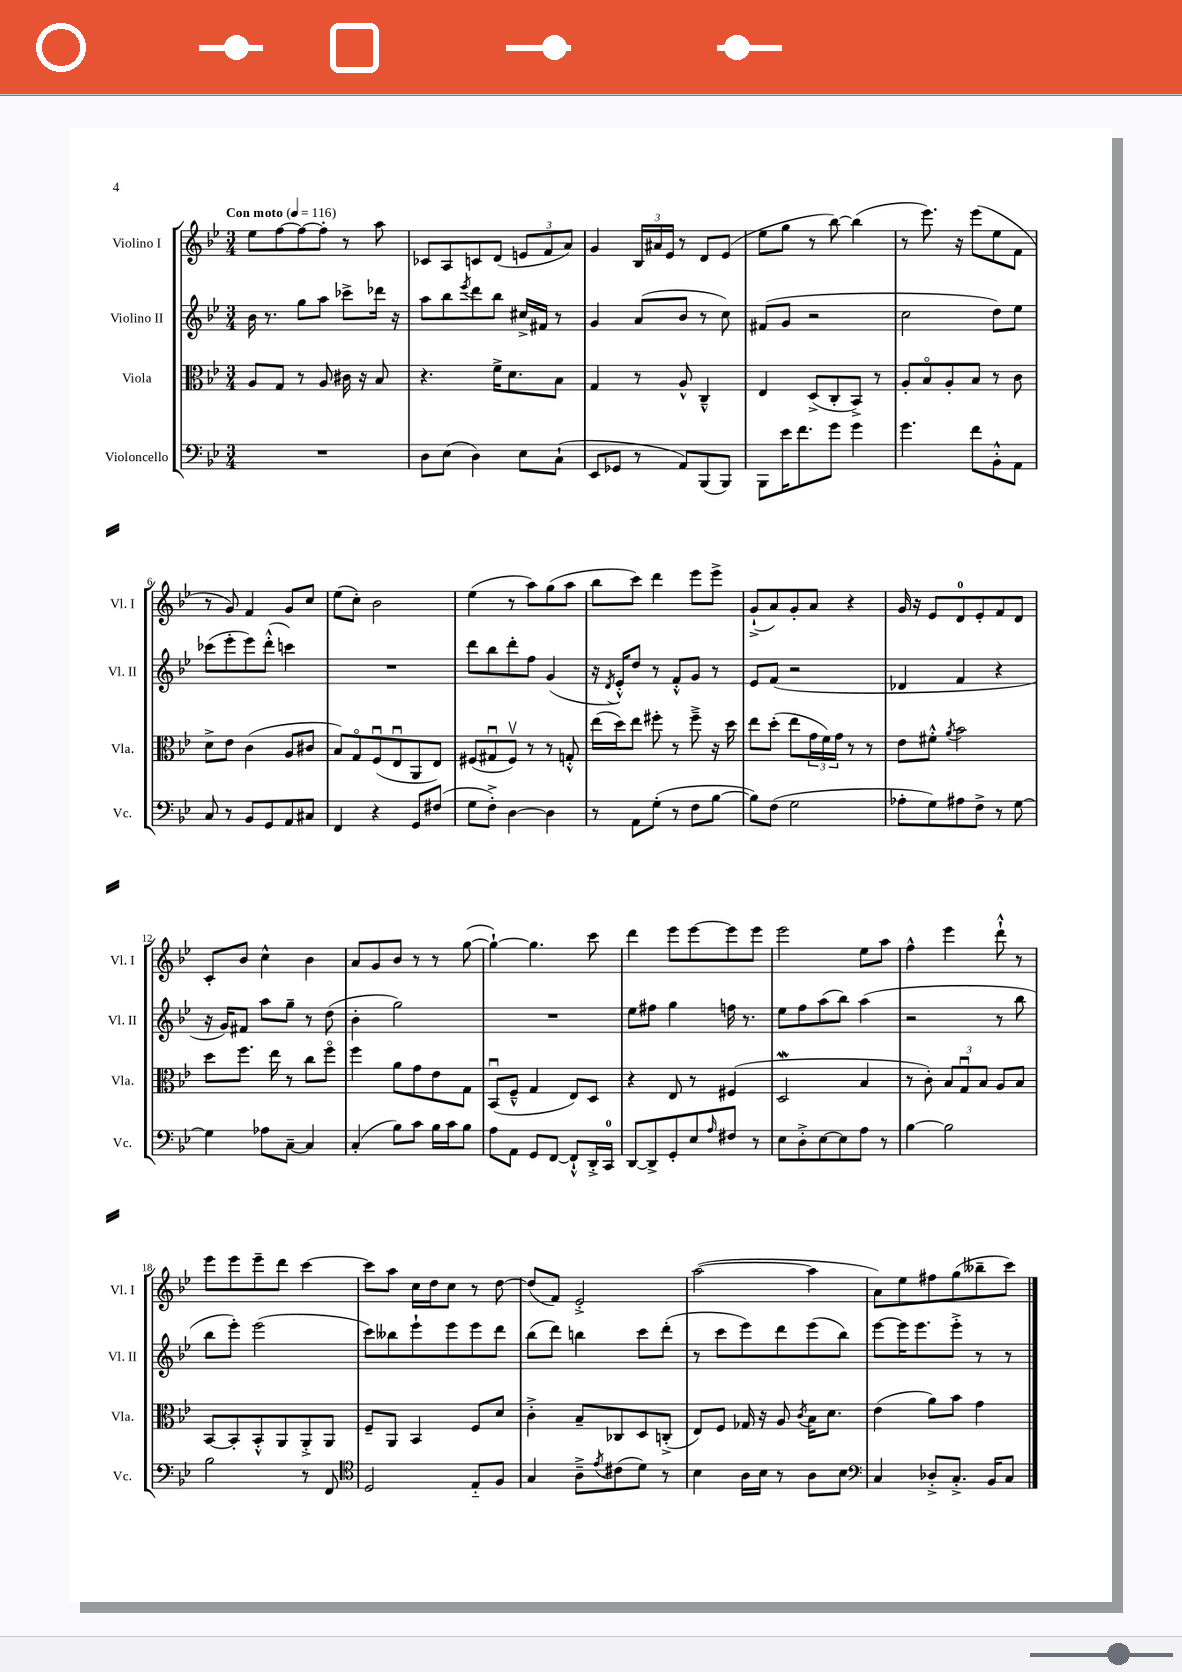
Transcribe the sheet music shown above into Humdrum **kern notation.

**kern	**kern	**kern	**kern
*staff4	*staff3	*staff2	*staff1
*clefF4	*clefC3	*clefG2	*clefG2
*k[b-e-]	*k[b-e-]	*k[b-e-]	*k[b-e-]
*M3/4	*M3/4	*M3/4	*M3/4
*MM116	*MM116	*MM116	*MM116
2.r	8A	16b-	8ee-
.	.	8.r	.
.	8G	.	[8ff
.	8r	8gg	8ff_
.	8A	8aa	8ff']
.	16c#	8ccc-^	8r
.	16r	.	.
.	8B-	16ddd-	8aa
.	.	16r	.
=	=	=	=
8D	4.r	8aa	8c-
(8E-	.	8bb-	8A
.	.	8qeee-	.
4D)	.	8ddd	8c
.	16f^	8bb-	(8d
.	8.d	.	.
8E-	.	16cc#^	12e
.	.	16f#	.
.	.	.	12f
(8C`	8B-	8r	.
.	.	.	12a)
=	=	=	=
8EE-	4G	4g	4g
8GG-	.	.	.
8r	8r	(8a	24B-
.	.	.	24a#
.	.	.	24e-
8AA)	8A^^	8b-	8r
(8BBB-	4C~^^	8r	8d
8BBB-)	.	8cc)	(8e-
=	=	=	=
8BBB-	4E-	(8f#	8ee-
16e-	.	8g	8gg
8.f	.	.	.
.	(8D^	2r	8r
8g	8C'	.	[8bb-)
4g	8BB-^)	.	(4bb-]
.	8r	.	.
=	=	=	=
4.g	8A'	2cc	8r
.	8B-o	.	8.eee-)
.	8A'	.	.
.	.	.	16r
8f	8B-	.	(8eee-
8BB-'^^	8r	8dd)	8ee-
8AA	8c	8ee-	8f
=	=	=	=
8C	8d^	(8ccc-	8r
8r	8e-	8eee-'	8g)
8BB-	(4c	8eee-)	4f
8GG	.	(8ddd'^^	.
8AA	8A	4ccc)	8g
8C#	8c#	.	8cc
=	=	=	=
4FF	8B-)	2.r	(8ee-
.	8Go	.	8cc')
4r	(8Fu	.	2b-
.	8E-u	.	.
8GG	8AA	.	.
(8F#	8E-)	.	.
=	=	=	=
8G	(8F#	8ddd	(4ee-
8F'^)	8G#u	8bb-	.
[4D	8F#v)	8ddd'	8r
.	8r	8ff	8aa)
4D]	8r	(4g	(8gg
.	8G'^^	.	8aa
=	=	=	=
8r	(16ee-	16r	8bb-
.	.	8qd	.
.	16dd)	16e-'^^)	.
8AA	8ee-	8dd	8ccc)
(8G'	8ff#'	8r	4ddd
8r	8r	8f'^^	.
8F	8ff#~^	8g	8eee-
[8B-	16r	8r	8eee-^
.	16dd	.	.
=	=	=	=
8B-])	8ee-	8e-	(8g`^
(8F	(8dd'	(8f	8a)
2G	8ee-	2r	8g'
.	24g	.	8a
.	24f)	.	.
.	24g	.	.
.	8r	.	4r
.	8r	.	.
=	=	=	=
8A-'	8e-	4d-	16g
.	.	.	16r
8G)	8f#'^^	.	8e-
.	8qa	.	.
8A#	2b-	4f	8d
8F^	.	.	8e-'
8r	.	4r	8f
[8G	.	.	8d
=	=	=	=
4G]	8dd	16r	8c'
.	.	16g)	.
.	8.ff	8f#	8b-
8A-	.	8aa	4cc^^
.	16ee-	.	.
[8C~	8r	8gg~	.
4C]	8cc	8r	4b-
.	8ffo	(8dd	.
=	=	=	=
(4C'	4ff	4b-'	8a
.	.	.	8g
8B-)	8a	2gg)	8b-
8c	8g	.	8r
16B-	8e-	.	8r
16c	.	.	.
8B-	8G	.	([8gg
=	=	=	=
8A	(8BB-u	2.r	4gg`_)
8AA	8F~^^	.	.
8GG	4G	.	4.gg]
[8FF	.	.	.
8FF`^^]	8E-)	.	.
16DD'^	8D	.	8ccc
16CC	.	.	.
=	=	=	=
[8DD	4r	8ee-	4ddd
8DD^]	.	8ff#	.
8GG'	8E-	4gg	8eee-
8E-	8r	.	[8eee-
16qqA	.	.	.
8F#	(4F#	16ff	8eee-]
.	.	8.r	.
8r	.	.	8eee-
=	=	=	=
8E-	2D	8ee-	2eee-
8D'^	.	8ff	.
[8E-	.	(8aa	.
8E-]	.	8bb-)	.
8A	4B-	(4aa	8ee-
8r	.	.	8aa
=	=	=	=
[4B-	8r	2r	4ff^^
.	8c')	.	.
2B-]	12B-	.	4eee-
.	12Gu	.	.
.	12B-	.	.
.	8A	8r	8ddd`^^
.	8B-	8bb-	8r
=	=	=	=
2B-	[8BB-	8bb-	8eee-
.	8BB-']	8eee-')	8eee-
.	8BB-'^^	(2eee-	8eee-~
.	8AA	.	8ddd
8r	8AA'^	.	[4ccc
8FF	8AA	.	.
=	=	=	=
*clefC4	*	*	*
2D	8F~	8ccc)	8ccc]
.	8AA	8bb--	8aa
.	4BB-	8eee-`	16cc
.	.	.	16dd
.	.	8eee-	8cc
8E-'~	8F	8eee-	8r
8F	8d	8ddd	[8dd
=	=	=	=
4G	4c'^	(8bb-	(8dd]
.	.	8ddd)	8f)
8A~^	8B-~	4bb	2e-'^
8qe-	.	.	.
(8c#	8C-	.	.
8d)	8D	8ccc	.
8r	(8C'^	(8ddd'	.
=	=	=	=
4B-	8E-)	8r	([2aa
.	8F	8ccc	.
16A	16G-	8eee-)	.
16B-	16r	.	.
8r	8A	8ddd	.
.	8qc	.	.
8A	16B-	(8eee-	4aa]
.	8.d	.	.
8B-	.	8bb-)	.
=	=	=	=
*clefF4	*	*	*
4C	(4e-	[8eee-	8a)
.	.	16eee-]	8ee-
.	.	8.eee-	.
8D-'^	8a)	.	8ff#
8.C'^	8b-	8eee-'^	(8gg
.	4g	8r	8bb--~
16BB-	.	.	.
8C	.	8r	8ccc)
==	==	==	==
*-	*-	*-	*-
